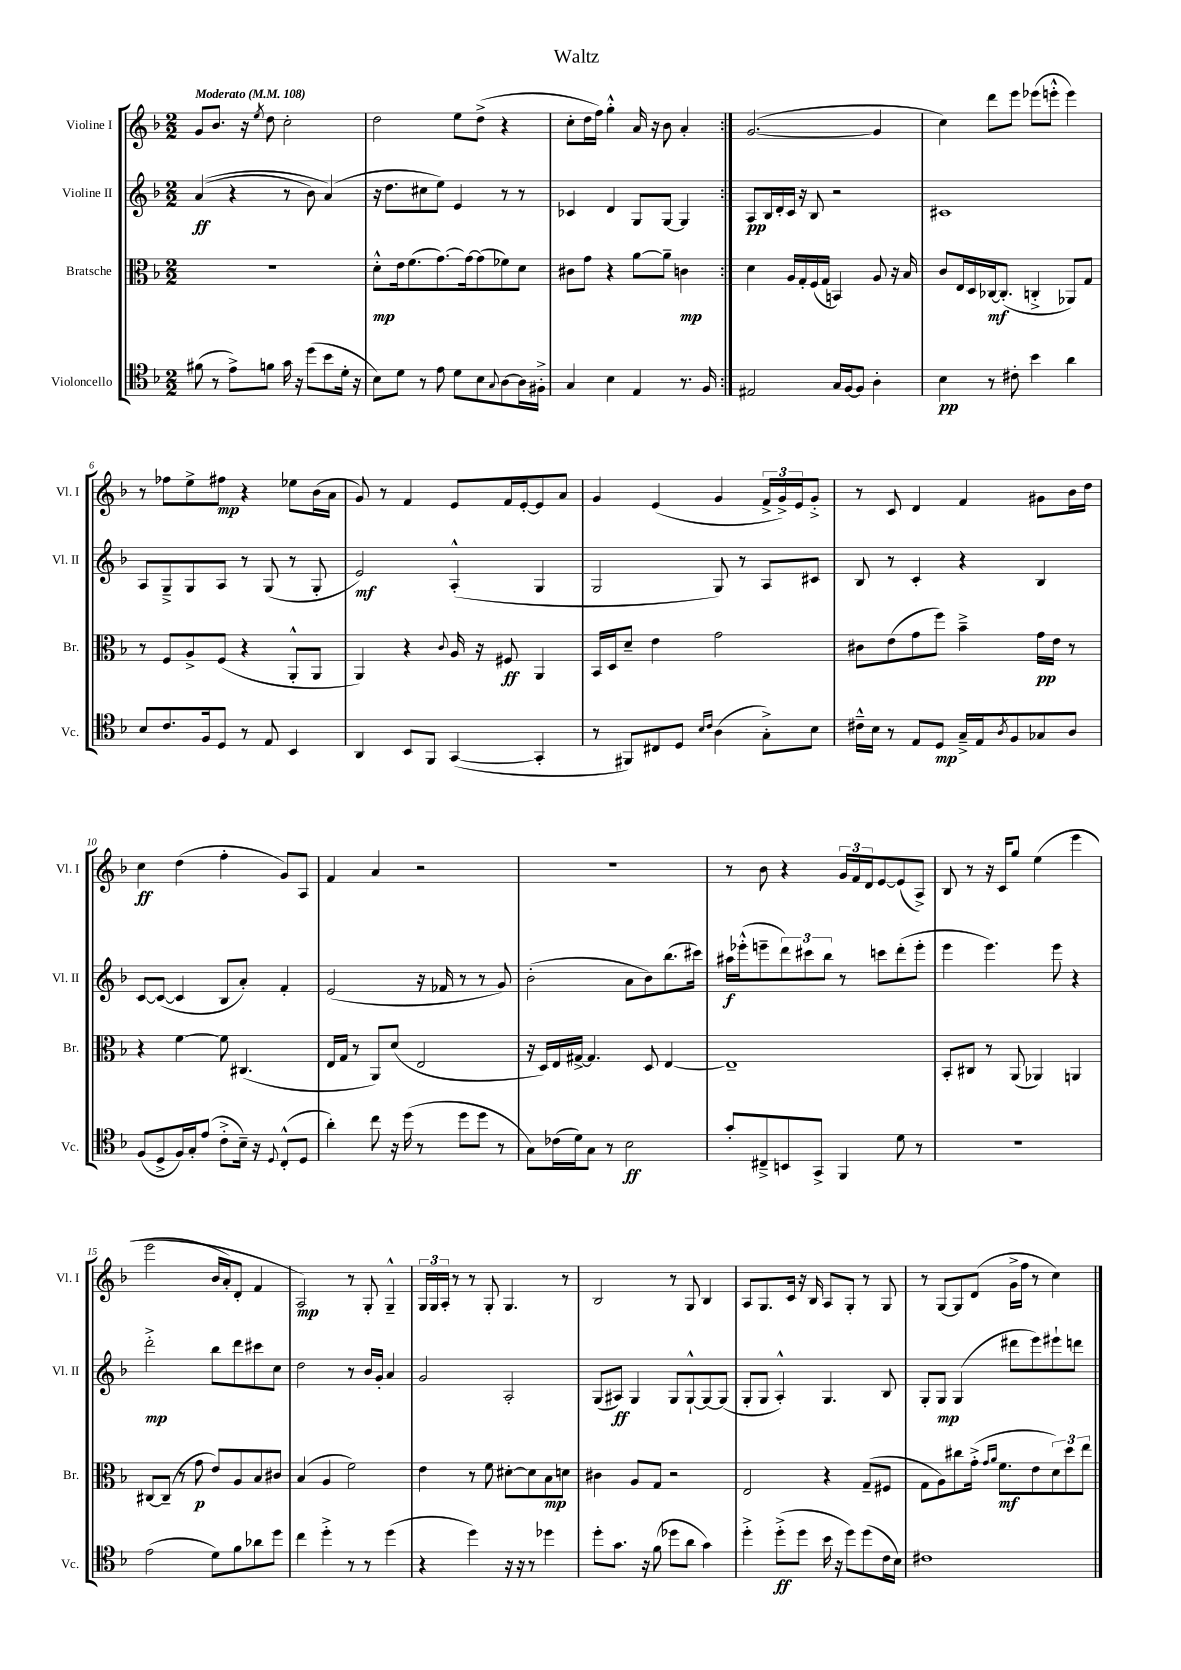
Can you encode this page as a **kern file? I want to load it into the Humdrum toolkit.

**kern	**dynam	**kern	**dynam	**kern	**dynam	**kern	**dynam
*part4	*part4	*part3	*part3	*part2	*part2	*part1	*part1
*staff4	*staff4	*staff3	*staff3	*staff2	*staff2	*staff1	*staff1
*I"Violoncello	*	*I"Bratsche	*	*I"Violine II	*	*I"Violine I	*
*I'Vc.	*	*I'Br.	*	*I'Vl. II	*	*I'Vl. I	*
*clefC4	*	*clefC3	*	*clefG2	*	*clefG2	*
*k[b-]	*	*k[b-]	*	*k[b-]	*	*k[b-]	*
*M2/2	*	*M2/2	*	*M2/2	*	*M2/2	*
*MM108	*	*MM108	*	*MM108	*	*MM108	*
=1	=1	=1	=1	=1	=1	=1	=1
!	!	!	!	!	!	!LO:TX:a:B:t=Moderato	!
(8f#X\	.	1r	.	((4a/	ff	8g/L	.
8r	.	.	.	.	.	8.b-/J	.
8e^\L)	.	.	.	4r	.	.	.
.	.	.	.	.	.	16r	.
.	.	.	.	.	.	8qee/	.
8fn\J	.	.	.	.	.	8dd\	.
16g\	.	.	.	8r	.	2cc'\	.
16r	.	.	.	.	.	.	.
(8dd\L	.	.	.	8b-\)	.	.	.
8b-\	.	.	.	(4a/)	.	.	.
16d'\Jk	.	.	.	.	.	.	.
16r	.	.	.	.	.	.	.
=2	=2	=2	=2	=2	=2	=2	=2
8B-\L)	.	8d'^^\L	mp	16r	.	2dd\	.
.	.	.	.	8.dd\L	.	.	.
8d\J	.	16e\k	.	.	.	.	.
.	.	(8.f\	.	.	.	.	.
8r	.	.	.	8cc#X\	.	.	.
8e\	.	[8.g\)	.	8ee\J)	.	.	.
8d\L	.	.	.	4e/	.	8ee\L	.
.	.	16g\k_	.	.	.	.	.
8B-\	.	(8g\]	.	.	.	(8dd^\J	.
8qqG/	.	.	.	.	.	.	.
[8A\	.	8f-X\)	.	8r	.	4r	.
16A\L]	.	8d\J	.	8r	.	.	.
16F#X'^\JJ	.	.	.	.	.	.	.
=3	=3	=3	=3	=3	=3	=3	=3
4G/	.	8c#X\L	.	4c-X/	.	8cc'\L	.
.	.	8g\J	.	.	.	16dd\L	.
.	.	.	.	.	.	16ff\JJ)	.
4B-\	.	4r	.	4d/	.	4gg'^^\	.
4E/	.	[8a\L	.	8G/L	.	16a/	.
.	.	.	.	.	.	16r	.
.	.	8a~\J]	.	[8G/J	.	8b-\	.
8.r	.	4cn\	mp	4G/]	.	4a'/	.
16F/	.	.	.	.	.	.	.
=4:|!	=4:|!	=4:|!	=4:|!	=4:|!	=4:|!	=4:|!	=4:|!
2E#X/	.	4d\	.	8A/L	pp	([2.g/	.
.	.	.	.	16B-/L	.	.	.
.	.	.	.	16d'/	.	.	.
.	.	16A/LL	.	16c/JJ	.	.	.
.	.	16G'/	.	16r	.	.	.
.	.	(16F/	.	8B-/	.	.	.
.	.	16G/JJ	.	.	.	.	.
16G/LL	.	4BBn/)	.	2r	.	.	.
[16F/J	.	.	.	.	.	.	.
8F/J]	.	.	.	.	.	.	.
4A'\	.	8A/	.	.	.	4g/]	.
.	.	16r	.	.	.	.	.
.	.	16B-/	.	.	.	.	.
=5	=5	=5	=5	=5	=5	=5	=5
4B-\	pp	8c/L	.	1c#X	.	4cc\)	.
.	.	16E/L	.	.	.	.	.
.	.	16D/	.	.	.	.	.
8r	.	[16C-X/J	mf	.	.	8ddd\L	.
.	.	(8.C-'/J]	.	.	.	.	.
8c#X'\	.	.	.	.	.	8eee\J	.
4b-\	.	4Cn'^/	.	.	.	(8eee-X\L	.
.	.	.	.	.	.	8eeen'^^\J	.
4a\	.	8AA-X/L)	.	.	.	4eee\)	.
.	.	8G/J	.	.	.	.	.
!!LO:LB:g=z
=6	=6	=6	=6	=6	=6	=6	=6
8B-/L	.	8r	.	8A/L	.	8r	.
8.c/	.	8F/L	.	8G~^/	.	8ff-X\L	.
.	.	8A^/	.	8G/	.	8ee^\	.
16F/k	.	.	.	.	.	.	.
8D/J	.	(8F/J	.	8A/J	.	8ff#X\J	mp
8r	.	4r	.	8r	.	4r	.
8E/	.	.	.	(8G/	.	.	.
4BB-/	.	8AA'^^/L	.	8r	.	8ee-X\L	.
.	.	8AA/J	.	8G'/	.	(16b-\L	.
.	.	.	.	.	.	16a\JJ	.
=7	=7	=7	=7	=7	=7	=7	=7
4AA/	.	4AA/)	.	2e/)	mf	8g/)	.
.	.	.	.	.	.	8r	.
8BB-/L	.	4r	.	.	.	4f/	.
8FF/J	.	.	.	.	.	.	.
.	.	8qqc/	.	.	.	.	.
([4GG/	.	16A/	.	(4A'^^/	.	8e/L	.
.	.	16r	.	.	.	.	.
.	.	8F#X/	ff	.	.	16f/L	.
.	.	.	.	.	.	[16e'/J	.
4GG'/]	.	4AA/	.	4G/	.	8e/]	.
.	.	.	.	.	.	8a/J	.
=8	=8	=8	=8	=8	=8	=8	=8
8r	.	16BB-/LL	.	2G/	.	4g/	.
.	.	16D/J	.	.	.	.	.
8FF#X/L)	.	8d~/J	.	.	.	.	.
8C#X/	.	4e\	.	.	.	(4e/	.
8D/J	.	.	.	.	.	.	.
16qqB-/LL	.	.	.	.	.	.	.
16qqc/JJ	.	.	.	.	.	.	.
(4A\	.	2g\	.	8G/)	.	4g/	.
.	.	.	.	8r	.	.	.
8G'^\L)	.	.	.	8A/L	.	24f^/LL	.
.	.	.	.	.	.	24g^/)	.
.	.	.	.	.	.	24e/J	.
8B-\J	.	.	.	8c#X/J	.	8g'^/J	.
=9	=9	=9	=9	=9	=9	=9	=9
16c#X~^^\LL	.	8c#X\L	.	8B-/	.	8r	.
16B-\JJ	.	.	.	.	.	.	.
8r	.	(8e\	.	8r	.	8c/	.
8E/L	.	8g\	.	4c'/	.	4d/	.
8D/J	mp	8ff\J)	.	.	.	.	.
16G~^/LL	.	4b-~^\	.	4r	.	4f/	.
16E/J	.	.	.	.	.	.	.
8qA/	.	.	.	.	.	.	.
8F/	.	.	.	.	.	.	.
8G-X/	.	16g\LL	pp	4B-/	.	8g#X\L	.
.	.	16e\JJ	.	.	.	.	.
8A/J	.	8r	.	.	.	16b-\L	.
.	.	.	.	.	.	16dd\JJ	.
!!LO:LB:g=z
=10	=10	=10	=10	=10	=10	=10	=10
(8F/L	.	4r	.	[8c/L	.	4cc\	ff
8D^/	.	.	.	(8c/J_	.	.	.
16F/L)	.	[4f\	.	4c/]	.	(4dd\	.
16G'/J	.	.	.	.	.	.	.
(8e/J	.	.	.	.	.	.	.
8c'^\L	.	8f\]	.	8B-/L	.	4ff'\	.
16B-~\Jk)	.	(4.C#X/	.	8a'/J)	.	.	.
16r	.	.	.	.	.	.	.
8qqD/	.	.	.	.	.	.	.
(8C'^^/L	.	.	.	4f'/	.	8g/L)	.
8D/J	.	.	.	.	.	8A/J	.
=11	=11	=11	=11	=11	=11	=11	=11
4a'\)	.	16E/LL	.	(2e/	.	4f/	.
.	.	16G/JJ	.	.	.	.	.
.	.	8r	.	.	.	.	.
8cc\	.	8AA/L)	.	.	.	4a/	.
16r	.	(8d/J	.	.	.	.	.
(16dd\	.	.	.	.	.	.	.
8r	.	2E/	.	16r	.	2r	.
.	.	.	.	16f-X/	.	.	.
8dd\L	.	.	.	8r	.	.	.
8dd\J	.	.	.	8r	.	.	.
8r	.	.	.	8g/)	.	.	.
=12	=12	=12	=12	=12	=12	=12	=12
8G\L)	.	16r	.	(2b-'\	.	1r	.
.	.	16D/LL)	.	.	.	.	.
(16c-X\L	.	16E/	.	.	.	.	.
16d\J)	.	[16G#X^/JJ	.	.	.	.	.
8G\J	.	4.G#/]	.	.	.	.	.
8r	.	.	.	.	.	.	.
2B-\	ff	.	.	8a\L	.	.	.
.	.	8D/	.	8b-\)	.	.	.
.	.	[4E/	.	(8.bb-\	.	.	.
.	.	.	.	16ccc#X\Jk)	.	.	.
=13	=13	=13	=13	=13	=13	=13	=13
8g'/L	.	1E~]	.	16aa#X\LL	f	8r	.
.	.	.	.	(16eee-X'^^\J	.	.	.
8C#X~^/	.	.	.	8eeen~\	.	8b-\	.
8BBn/	.	.	.	12ddd\)	.	4r	.
.	.	.	.	12ccc#X\	.	.	.
8GG^/J	.	.	.	.	.	.	.
.	.	.	.	12bb-\J	.	.	.
4FF/	.	.	.	8r	.	24g/LL	.
.	.	.	.	.	.	24f/	.
.	.	.	.	.	.	24d/J	.
.	.	.	.	8cccn\L	.	[8e/	.
8d\	.	.	.	(8ddd'\	.	(8e/]	.
8r	.	.	.	8eee'\J	.	8A^/J)	.
=14	=14	=14	=14	=14	=14	=14	=14
1r	.	8BB-'/L	.	4eee\	.	8B-/	.
.	.	8C#X/J	.	.	.	8r	.
.	.	8r	.	4.eee\)	.	16r	.
.	.	.	.	.	.	16c/KL	.
.	.	(8AA/	.	.	.	8gg/J	.
.	.	4AA-X/)	.	.	.	(4ee\	.
.	.	.	.	8eee\	.	.	.
.	.	4AAn/	.	4r	.	(4eee\	.
!!LO:LB:g=z
=15	=15	=15	=15	=15	=15	=15	=15
(2e\	.	[8C#X/L	.	2ddd'^\	mp	2eee\	.
.	.	(8C#~/J]	.	.	.	.	.
.	.	8r	.	.	.	.	.
.	.	8g\	p	.	.	.	.
8d\L)	.	8e/L)	.	8bb-\L	.	16b-/LL	.
.	.	.	.	.	.	16a'/J)	.
8f\	.	8A/	.	8ddd\	.	8d'/J	.
8a-X\	.	8B-/	.	8ccc#X\	.	4f/	.
8dd\J	.	8c#X/J	.	8cc\J	.	.	.
=16	=16	=16	=16	=16	=16	=16	=16
4cc\	.	(4B-/	.	2dd\	.	2A/)	mp
4dd'^\	.	4A/	.	.	.	.	.
8r	.	2f\)	.	8r	.	8r	.
8r	.	.	.	16b-/LL	.	8G'/	.
.	.	.	.	16g'/JJ	.	.	.
(4dd\	.	.	.	4a/	.	4G~^^/	.
=17	=17	=17	=17	=17	=17	=17	=17
4r	.	4e\	.	2g/	.	24G/LL	.
.	.	.	.	.	.	24G/	.
.	.	.	.	.	.	24A'/JJ	.
.	.	.	.	.	.	8r	.
4dd\)	.	8r	.	.	.	8r	.
.	.	8f\	.	.	.	8G'/	.
16r	.	[8d#X'\L	.	2A'/	.	4.G/	.
16r	.	.	.	.	.	.	.
8r	.	8d#\]	.	.	.	.	.
4dd-X\	.	8B-\	mp	.	.	.	.
.	.	8dn\J	.	.	.	8r	.
=18	=18	=18	=18	=18	=18	=18	=18
8dd'\L	.	4c#X\	.	(8G/L	.	2B-/	.
8.g\J	.	.	.	8A#X/J)	ff	.	.
.	.	8A/L	.	4G/	.	.	.
16r	.	.	.	.	.	.	.
(8f\	.	8G/J	.	.	.	.	.
8dd-X\L	.	2r	.	8G/L	.	8r	.
8a\J	.	.	.	[8G`^^/	.	8G/	.
4g\)	.	.	.	8G/_	.	4B-/	.
.	.	.	.	(8G/J]	.	.	.
=19	=19	=19	=19	=19	=19	=19	=19
4dd'^\	.	2E/	.	8G'/L	.	8A/L	.
.	.	.	.	8G/J	.	8.G/	.
(8dd'^\L	ff	.	.	4A'^^/)	.	.	.
.	.	.	.	.	.	16c/Jk	.
8dd\J	.	.	.	.	.	16r	.
.	.	.	.	.	.	16B-/	.
16b-\	.	4r	.	4.G/	.	8A/L	.
16r	.	.	.	.	.	.	.
8dd\L)	.	.	.	.	.	8G'/J	.
(8dd\	.	(8G~/L	.	.	.	8r	.
16c\L	.	8F#X/J	.	8B-/	.	8G/	.
16B-\JJ)	.	.	.	.	.	.	.
=20	=20	=20	=20	=20	=20	=20	=20
1c#X	.	8G\L	.	8G'/L	.	8r	.
.	.	8A\)	.	8G/J	mp	[8G/L	.
.	.	8cc#X\	.	(4G/	.	8G/]	.
.	.	(16g'^\Jk	.	.	.	(8d/J	.
.	.	16qqg/LL	.	.	.	.	.
.	.	16qqa/JJ	.	.	.	.	.
.	.	8.f\L	mf	.	.	.	.
.	.	.	.	8ddd#X\L	.	16g^\LL	.
.	.	.	.	.	.	16ff\JJ	.
.	.	8e\	.	8eee\)	.	8r	.
.	.	12d\)	.	8eee#X`\	.	4cc\)	.
.	.	12dd\	.	.	.	.	.
.	.	.	.	8dddn\J	.	.	.
.	.	12ee\J	.	.	.	.	.
==	==	==	==	==	==	==	==
*-	*-	*-	*-	*-	*-	*-	*-
